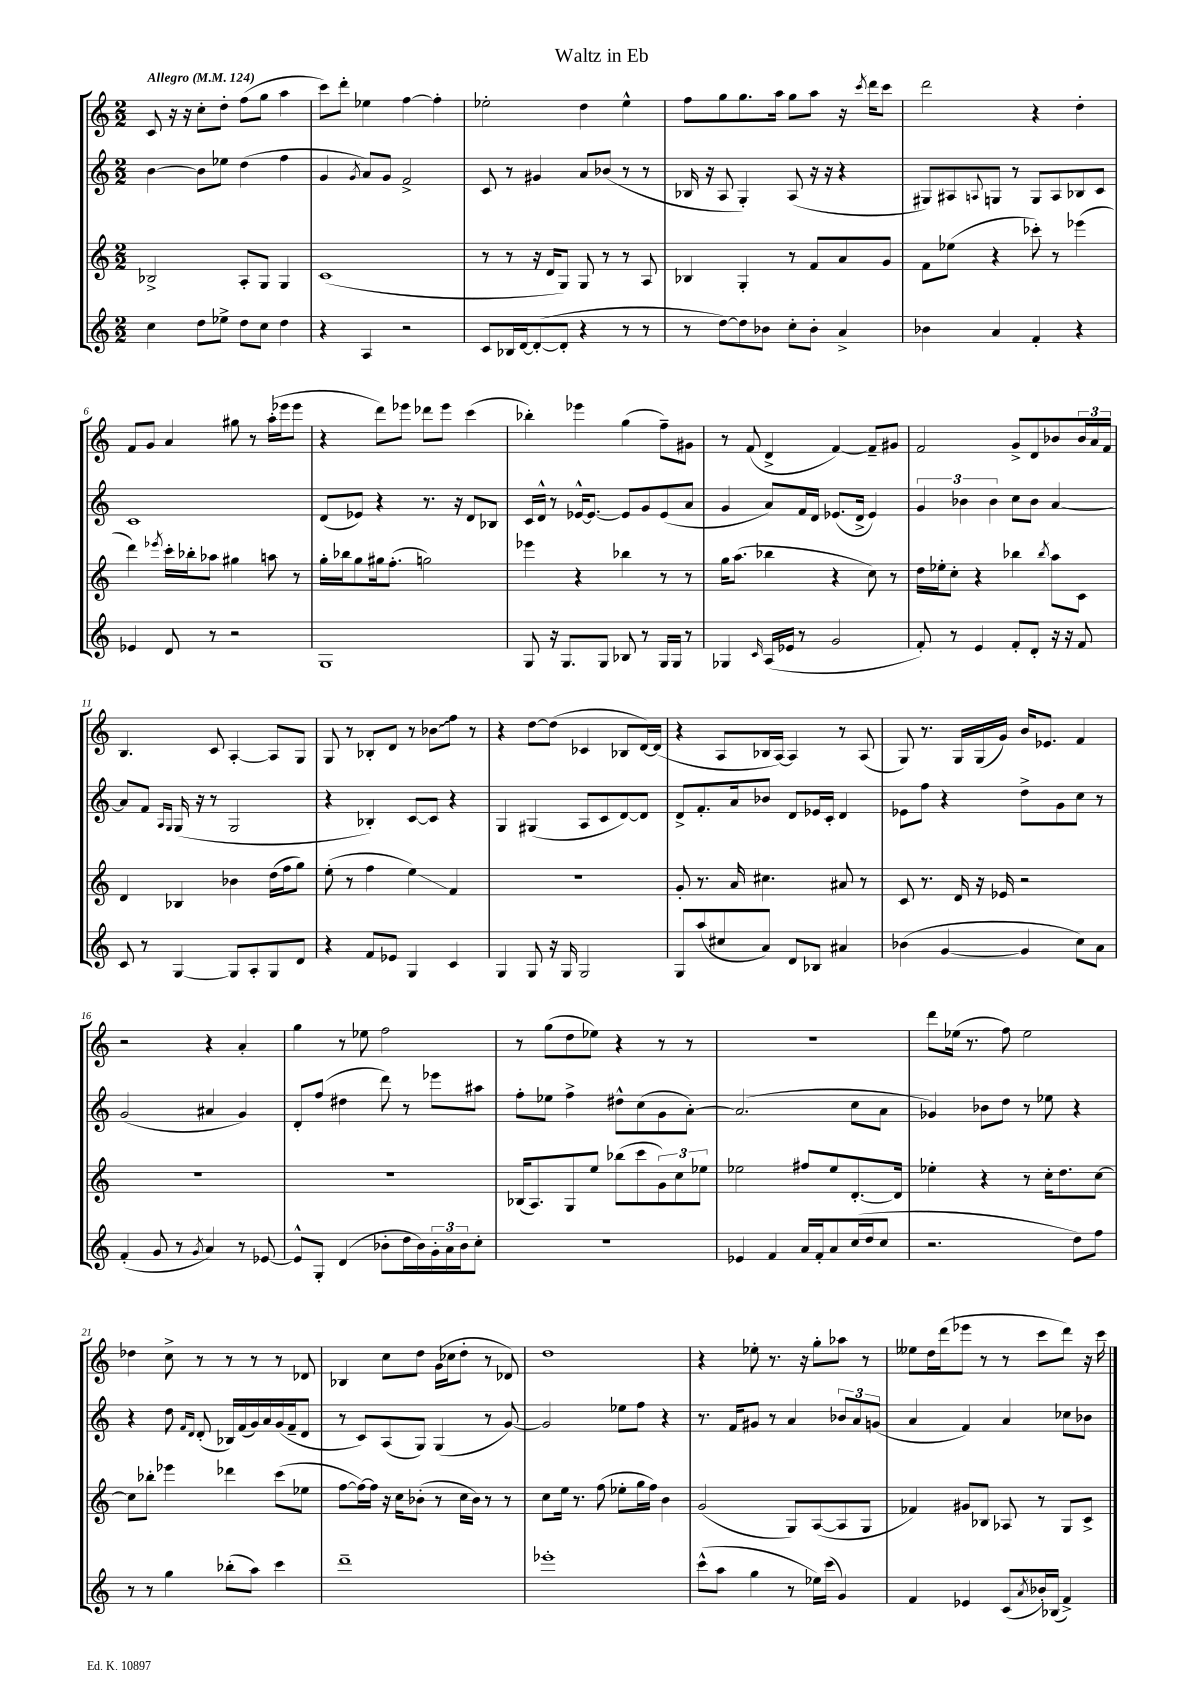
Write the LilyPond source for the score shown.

\header { title = "Waltz in Eb" }
<<
\new StaffGroup <<
\new Staff = "s0" {
    \clef treble \key c \major \numericTimeSignature \time 2/2 \tempo "Allegro" 4 = 124
    c'8 r16 r16 c''8-. d''8-. f''8( g''8 a''4 |
    c'''8) d'''8-. ees''4 f''4~ f''4-. |
    ees''2-. d''4 ees''4-^ |
    f''8 g''8 g''8. a''16 g''8 a''8 r16 \acciaccatura { c'''8 } d'''16 c'''8 |
    d'''2 r4 d''4-. |
    f'8 g'8 a'4 gis''8 r8 a''16-.( ees'''16 ees'''8 |
    r4 d'''8) ees'''8 des'''8 ees'''8 c'''4( |
    bes''4-.) ees'''4 g''4( f''8--) gis'8 |
    r8 f'8( d'4-> f'4~) f'8-- gis'8 |
    f'2 g'8-> d'8 bes'8 \tuplet 3/2 { bes'16 a'16 f'16 } |
    b4. c'8 a4~-. a8 g8 |
    g8 r8 bes8-. d'8 r8 \once \override Glissando.style = #'zigzag bes'8\glissando f''8 r8 |
    r4 d''8~ d''8( ces'4 bes8 d'16~) d'16( |
    r4 a8 bes16 a16~) a4 r8 a8( |
    g8) r8. g16 g16( g'16) b'16 ees'8. f'4 |
    r2 r4 a'4-. |
    g''4 r8 ees''8 f''2 |
    r8 g''8( d''8 ees''8) r4 r8 r8 |
    R1 |
    d'''8 ees''16( r8. f''8) ees''2 |
    des''4 c''8-> r8 r8 r8 r8 des'8 |
    bes4 c''8 d''8 g'16( ces''16 d''8-. r8 des'8) |
    d''1 |
    r4 ees''8-. r8. r16 g''8-. aes''8 r8 |
    eeses''8 d''16 d'''16( ees'''8 r8 r8 c'''8 d'''8) r16 c'''16 \bar "|." |
}
\new Staff = "s1" {
    \clef treble \key c \major \numericTimeSignature \time 2/2
    b'4~ b'8 ees''8 d''4( f''4 |
    g'4 \acciaccatura { g'8 } a'8) g'8 f'2-> |
    c'8 r8 gis'4 a'8 bes'8( r8 r8 |
    bes16 r16 a8 g4-.) a8( r16 r16 r4 |
    gis8) ais8 \appoggiatura { a8 } g8 r8 g8 a8 bes8 c'8 |
    c'1 |
    d'8( ees'8) r4 r8. r16 d'8 bes8 |
    c'16 d'16-^ r8 ees'16~-^ ees'8.~ ees'8 g'8 ees'8( a'8 |
    g'4 a'8) f'16 d'16 ees'8.( d'16-> ees'4) |
    \tuplet 3/2 { g'4 bes'4 bes'4 } c''8 bes'8 a'4~ |
    a'8 f'8 \grace { a16 g16 } g16( r16 r8 g2 |
    r4 bes4-.) c'8~ c'8 r4 |
    g4 gis4( a8 c'8 d'8~) d'8 |
    d'8-> f'8.-. a'16 bes'8 d'8 ees'16 c'16-. d'4 |
    ees'8 f''8 r4 d''8-> g'8 c''8 r8 |
    g'2( ais'4 g'4) |
    d'8-. f''8( dis''4 d'''8) r8 ees'''8 ais''8 |
    f''8-. ees''8 f''4-> dis''8-^ c''8( g'8 a'8~-.) |
    a'2.( c''8 a'8 |
    ges'4) bes'8 d''8 r8 ees''8 r4 |
    r4 d''8 \grace { f'16 d'16 } d'8-.( bes16) f'16( g'16) a'16 g'16( f'16-- d'8 |
    r8 c'8) a8( g8) g4( r8 g'8~) |
    g'2 ees''8 f''8 r4 |
    r8. f'16 gis'8 r8 a'4 \tuplet 3/2 { bes'8 a'8 g'8( } |
    a'4 f'4) a'4 ces''8 bes'8 \bar "|." |
}
\new Staff = "s2" {
    \clef treble \key c \major \numericTimeSignature \time 2/2
    bes2-> a8-. g8 g4 |
    c'1( |
    r8 r8 r16 d'16 g8) g8 r8 r8 a8 |
    bes4 g4-. r8 f'8 a'8 g'8 |
    f'8 ees''8( r4 ces'''8-.) r8 ees'''4( |
    d'''4) \acciaccatura { ees'''8 } c'''16-. bes''16-. aes''8 gis''4 a''8 r8 |
    g''16-. bes''16 g''8 gis''16 f''8.-.( g''2) |
    ees'''4 r4 bes''4 r8 r8 |
    g''16 a''8.( bes''4 r4 c''8) r8 |
    d''16 ees''16-. c''8-. r4 bes''4 \acciaccatura { bes''8 } a''8 c'8 |
    d'4 bes4 bes'4 d''16( f''16 g''8) |
    e''8-.( r8 f''4 e''4\glissando) f'4 |
    r1 |
    g'8-. r8. a'16 cis''4. ais'8 r8 |
    c'8 r8. d'16 r16 ees'16 r2 |
    R1 |
    R1 |
    bes16( a8.) g8 e''8 bes''8( c'''8 \tuplet 3/2 { g'8) c''8 ees''8 } |
    ees''2 fis''8 ees''8 d'8.~-. d'16 |
    ees''4-. r4 r8 c''16-. d''8. c''8~ |
    c''8 bes''8-. ees'''4 des'''4 c'''8( ees''8 |
    f''8~ f''16~) f''16 r16 c''16 bes'8-.( r8 c''16 bes'16) r8 r8 |
    c''8 e''16 r8. f''8( ees''8-. g''16 f''16) b'4 |
    g'2( g8) a8~( a8 g8 |
    fes'4) gis'8 bes8 aes8 r8 g8 c'8-> \bar "|." |
}
\new Staff = "s3" {
    \clef treble \key c \major \numericTimeSignature \time 2/2
    c''4 d''8 ees''8-> d''8 c''8 d''4 |
    r4 a4 r2 |
    c'8 bes16 d'16~ d'8~-.( d'8-. r4 r8 r8 |
    r8 d''8~) d''8 bes'8 c''8-. bes'8-. a'4-> |
    bes'4 a'4 f'4-. r4 |
    ees'4 d'8 r8 r2 |
    g1 |
    g8 r16 g8. g8 bes8 r8 g16 g16 r8 |
    ges4 \grace { c'16 } a16( ees'16 r8 g'2 |
    f'8-.) r8 e'4 f'8-. d'8-. r16 r16 f'8 |
    c'8 r8 g4~ g8 a8-. g8 d'8 |
    r4 f'8 ees'8 g4 c'4 |
    g4 g8 r16 g16 g2 |
    g8 a''8( cis''8 a'8) d'8 bes8 ais'4 |
    bes'4( g'4~ g'4 c''8) a'8 |
    f'4-.( g'8 r8 \acciaccatura { g'8 } a'4) r8 ees'8~ |
    ees'8-^ g8-. d'4( bes'8-. d''16 bes'16) \tuplet 3/2 { g'16-. a'16 bes'16 } c''8-. |
    R1 |
    ees'4 f'4 a'16 f'16-. a'8 c''16( d''16 c''8 |
    r2. d''8) f''8 |
    r8 r8 g''4 bes''8-.( a''8) c'''4 |
    d'''1-- |
    ees'''1-. |
    c'''8-^( a''8 g''4 r8 ees''16) c'''16( g'4) |
    f'4 ees'4 c'8( \acciaccatura { a'8 } bes'16-.) bes16( f'4->) \bar "|." |
}
>>
>>
